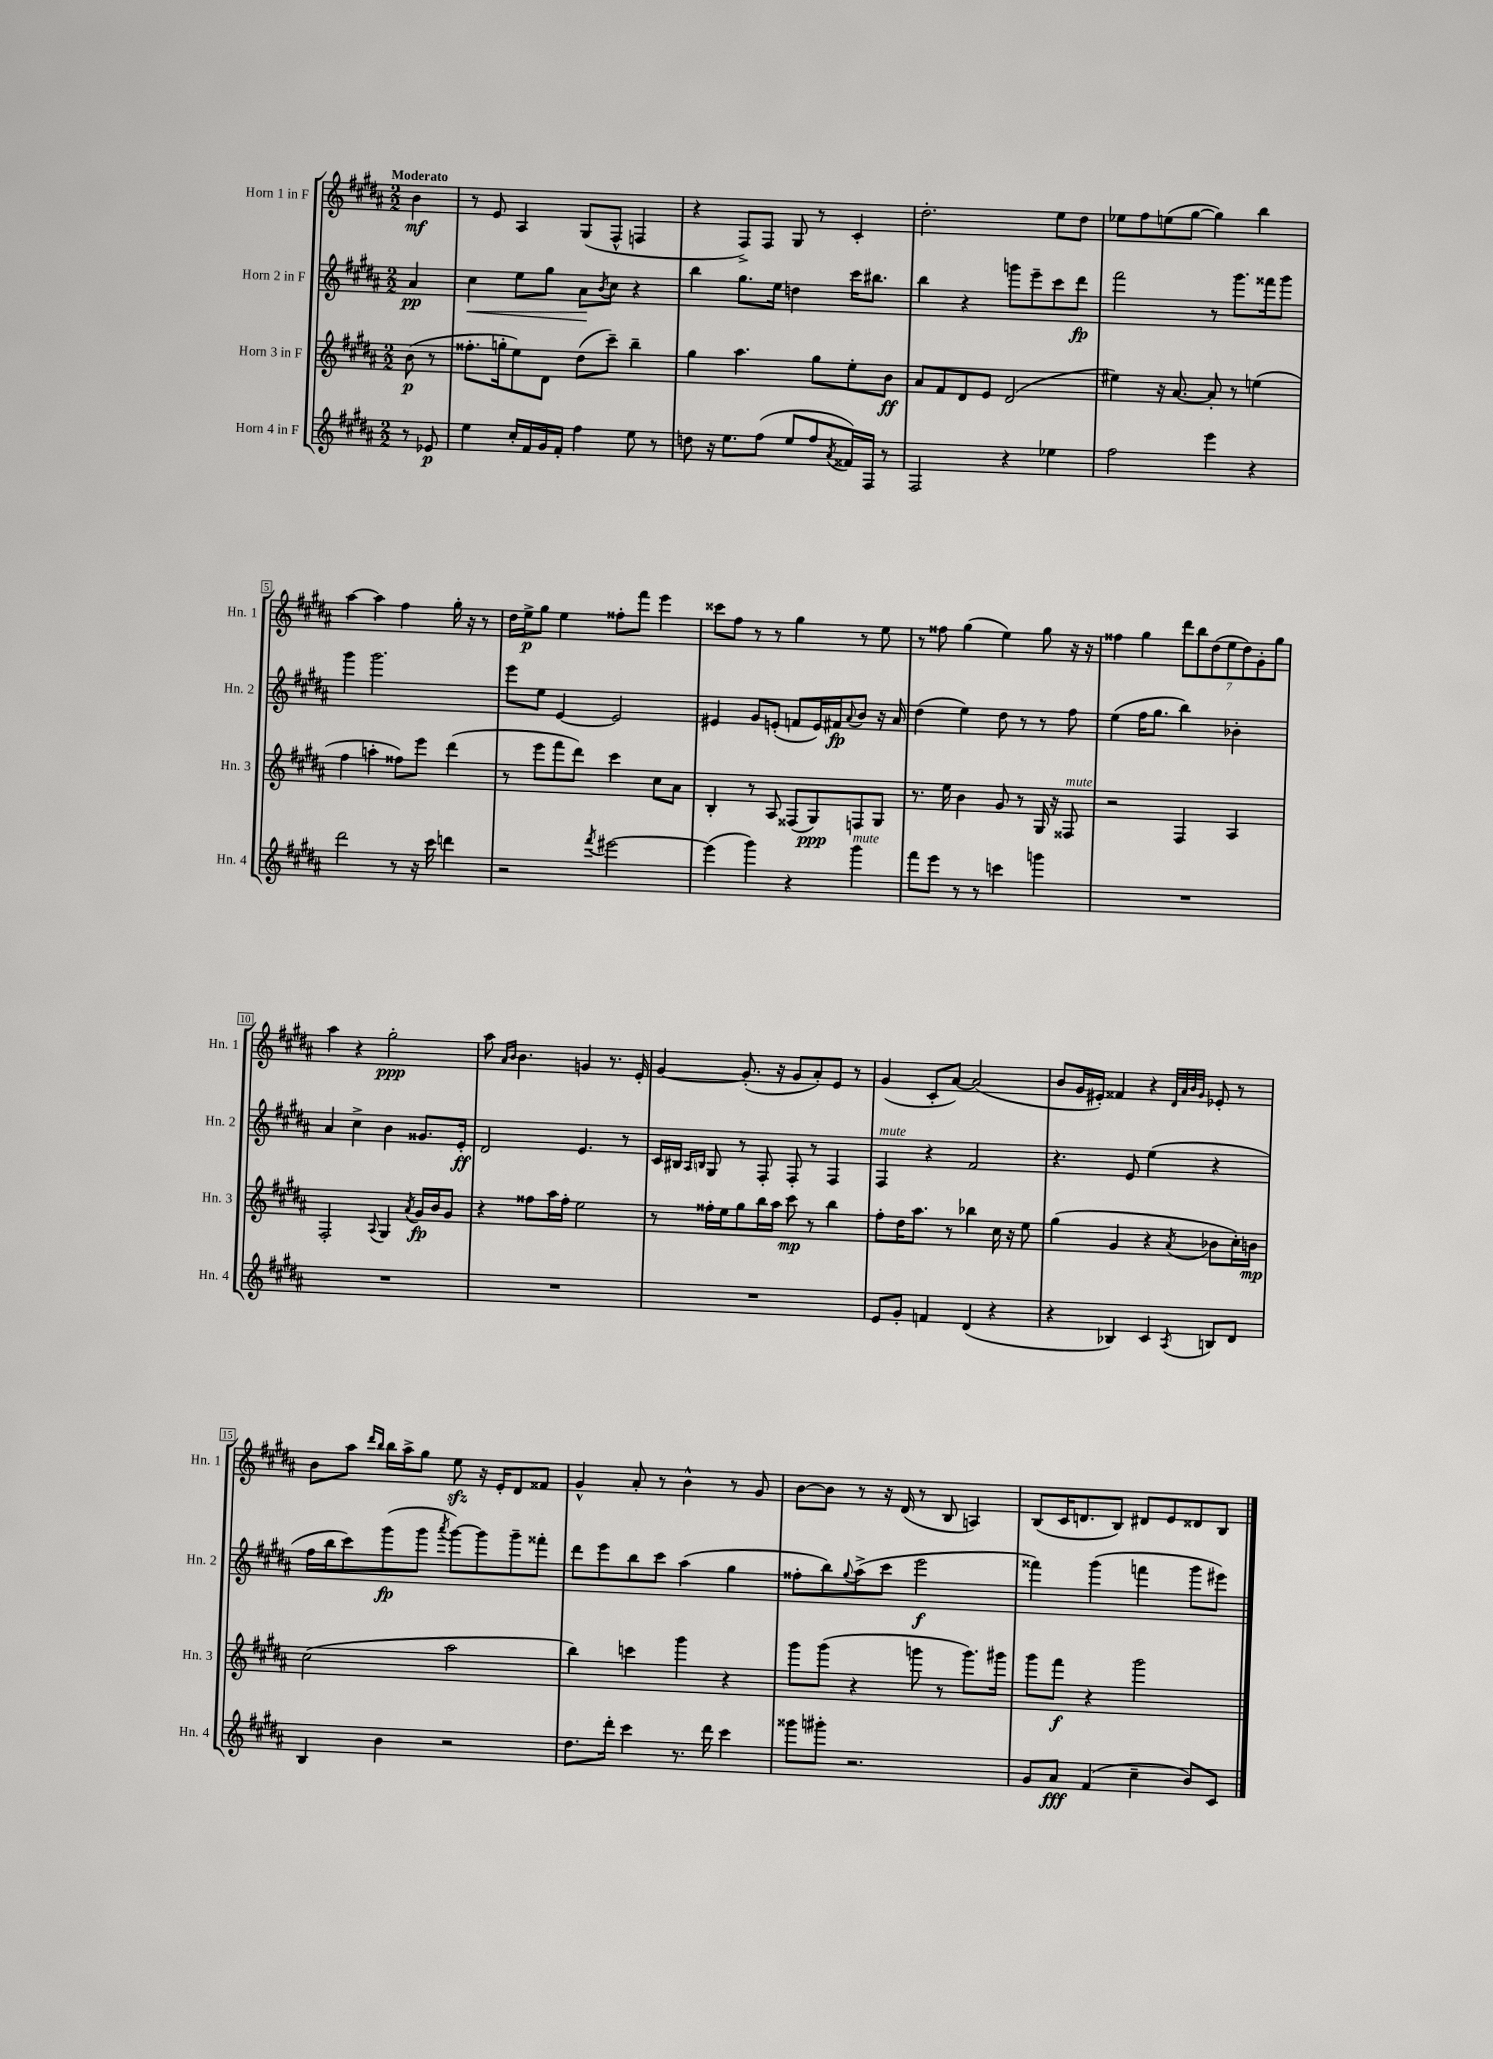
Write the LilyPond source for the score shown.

<<
\new StaffGroup <<
\new Staff = "s0" \with { instrumentName = "Horn 1 in F" shortInstrumentName = "Hn. 1" } {
    \clef treble \key b \major \numericTimeSignature \time 2/2 \partial 4 \tempo "Moderato"
    b'4\mf |
    r8 e'8 ais4 gis8( fis8-^ f4 |
    r4 fis8->) fis8 gis8 r8 cis'4-. |
    dis''2.-. e''8 dis''8 |
    ees''8 fis''8 e''8( gis''8~ gis''4) b''4 |
    ais''4~ ais''4 fis''4 gis''16-. r16 r8 |
    dis''16 e''16->\p gis''8 e''4 fisis''8-. fis'''8 e'''4 |
    cisis'''8 fis''8 r8 r8 gis''4 r8 e''8 |
    r8 fisis''8 gis''4( e''4) gis''8 r16 r16 |
    fisis''4 gis''4 \tuplet 7/4 { dis'''8 b''8 dis''8( e''8 dis''8) gis'8-. gis''8 } |
    ais''4 r4 gis''2-.\ppp |
    ais''8 \grace { ais'16 b'16 } b'4. g'4 r8. e'16-. |
    gis'4~ gis'8.-.( r16 gis'8 ais'8-.) e'8 r8 |
    gis'4( cis'8-. ais'8~) ais'2( |
    b'8 gis'16 eis'16-.) fisis'4 r4 \grace { dis'32 ais'32 b'32 gis'32 } ees'8-. r8 |
    b'8 ais''8 \grace { dis'''16 b''16 } b''16 ais''16-> gis''8 e''8\sfz r16 e'16-. dis'8 fisis'8 |
    gis'4-^ ais'8-. r8 b'4-^ r8 gis'8 |
    b'8~ b'8 r8 r16 dis'16( r8 b8 a4) |
    b8( cis'16 d'8. b8) dis'8 e'8 disis'8 b8 \bar "|." |
}
\new Staff = "s1" \with { instrumentName = "Horn 2 in F" shortInstrumentName = "Hn. 2" } {
    \clef treble \key b \major \numericTimeSignature \time 2/2 \partial 4
    ais'4\pp |
    cis''4\< e''8 gis''8 ais'8\! \acciaccatura { b'8 } cis''8 r4 |
    b''4 gis''8. e''16 d''4 cis'''16 bis''8. |
    b''4 r4 g'''8 e'''8-- cis'''8 dis'''8\fp |
    fis'''2 r8 gis'''8. fisis'''16 gis'''8 |
    gis'''4 gis'''2. |
    e'''8 e''8 e'4~ e'2 |
    eis'4 gis'8 e'8-.( f'8 e'16) fis'16\fp \appoggiatura { ais'8 } b'8 r16 ais'16 |
    dis''4( e''4) dis''8 r8 r8 fis''8 |
    e''4( fis''16 gis''8. b''4) bes'4-. |
    ais'4 cis''4-> b'4 gisis'8. e'16-.\ff |
    dis'2 e'4. r8 |
    cis'16 bis16 \grace { ais16 b16 } gis8 r8 fis8-. fis8-. r8 fis4 |
    fis4^\markup { \italic "mute" } r4 fis'2 |
    r4. e'8 e''4( r4 |
    fis''16 b''16 cis'''8) gis'''8\fp( gis'''8 \acciaccatura { ais'''8 } gis'''8~) gis'''8 gis'''8-- fisis'''8-. |
    dis'''8 e'''8 b''8 cis'''8 ais''4( gis''4 |
    fisis''8-. b''8) \appoggiatura { gis''8 } ais''8->( cis'''8 e'''2\f |
    fisis'''4) gis'''4( f'''4 gis'''8 eis'''8) \bar "|." |
}
\new Staff = "s2" \with { instrumentName = "Horn 3 in F" shortInstrumentName = "Hn. 3" } {
    \clef treble \key b \major \numericTimeSignature \time 2/2 \partial 4
    b'8\p( r8 |
    fisis''8.-. g''16-. e''8) dis'8 dis''8( cis'''8--) b''4-- |
    gis''4 ais''4. gis''8 e''8-. b'8\ff |
    ais'8 fis'8 dis'8 e'8 dis'2( |
    eis''4) r16 ais'8.~ ais'8-. r8 e''4( |
    fis''4 a''4-. fisis''8) e'''8 dis'''4( |
    r8 e'''8 fis'''8 dis'''8) cis'''4 cis''8 ais'8 |
    b4-. r8 ais8 fisis8( gis8\ppp) f8 gis8 |
    r8. e''16 b'4 gis'8 r8 gis16 r16 fisis8^\markup { \italic "mute" } |
    r2 fis4 ais4 |
    fis2-. \appoggiatura { ais8 } gis4 \acciaccatura { ais'8 } gis'16\fp b'16 gis'8 |
    r4 fisis''8 ais''16 fisis''16-. e''2 |
    r8 fisis''16-. e''16 gis''8 b''16 ais''16 cis'''8\mp r8 b''4 |
    fis''8-. dis''16 ais''8. r8 bes''4 cis''16 r16 e''8 |
    gis''4( gis'4 r4 \acciaccatura { ais'8 } bes'8 cis''16-.) b'16\mp |
    cis''2( ais''2 |
    b''4) c'''4 gis'''4 r4 |
    gis'''8 gis'''8( r4 g'''8 r8 g'''8.) gis'''16 |
    gis'''8 fis'''8\f r4 gis'''2 \bar "|." |
}
\new Staff = "s3" \with { instrumentName = "Horn 4 in F" shortInstrumentName = "Hn. 4" } {
    \clef treble \key b \major \numericTimeSignature \time 2/2 \partial 4
    r8 ees'8\p |
    e''4 cis''16-. fis'16 gis'16 fis'16-. fis''4 e''8 r8 |
    d''8 r16 e''8. fis''8( e''8 fis''8 \acciaccatura { ais'8 } fisis'16) fis16 r8 |
    fis2 r4 ees''4 |
    fis''2 e'''4 r4 |
    dis'''2 r8 r16 cis'''16 d'''4 |
    r2 \acciaccatura { fis'''8 } eis'''2~ |
    eis'''4( gis'''4) r4 gis'''4^\markup { \italic "mute" } |
    fis'''8 e'''8 r8 r8 c'''4 g'''4 |
    R1 |
    R1 |
    R1 |
    R1 |
    e'8 gis'8-. f'4 dis'4( r4 |
    r4 bes4) cis'4 \acciaccatura { ais8 } b8 dis'8 |
    b4 b'4 r2 |
    dis''8. dis'''16-. cis'''4 r8. dis'''16 cis'''4 |
    gisis'''8 gis'''8-. r2. |
    gis'8 ais'8\fff fis'4( cis''4-- b'8) cis'8 \bar "|." |
}
>>
>>
\layout { \context { \Score \override BarNumber.stencil = #(make-stencil-boxer 0.1 0.3 ly:text-interface::print) } }
